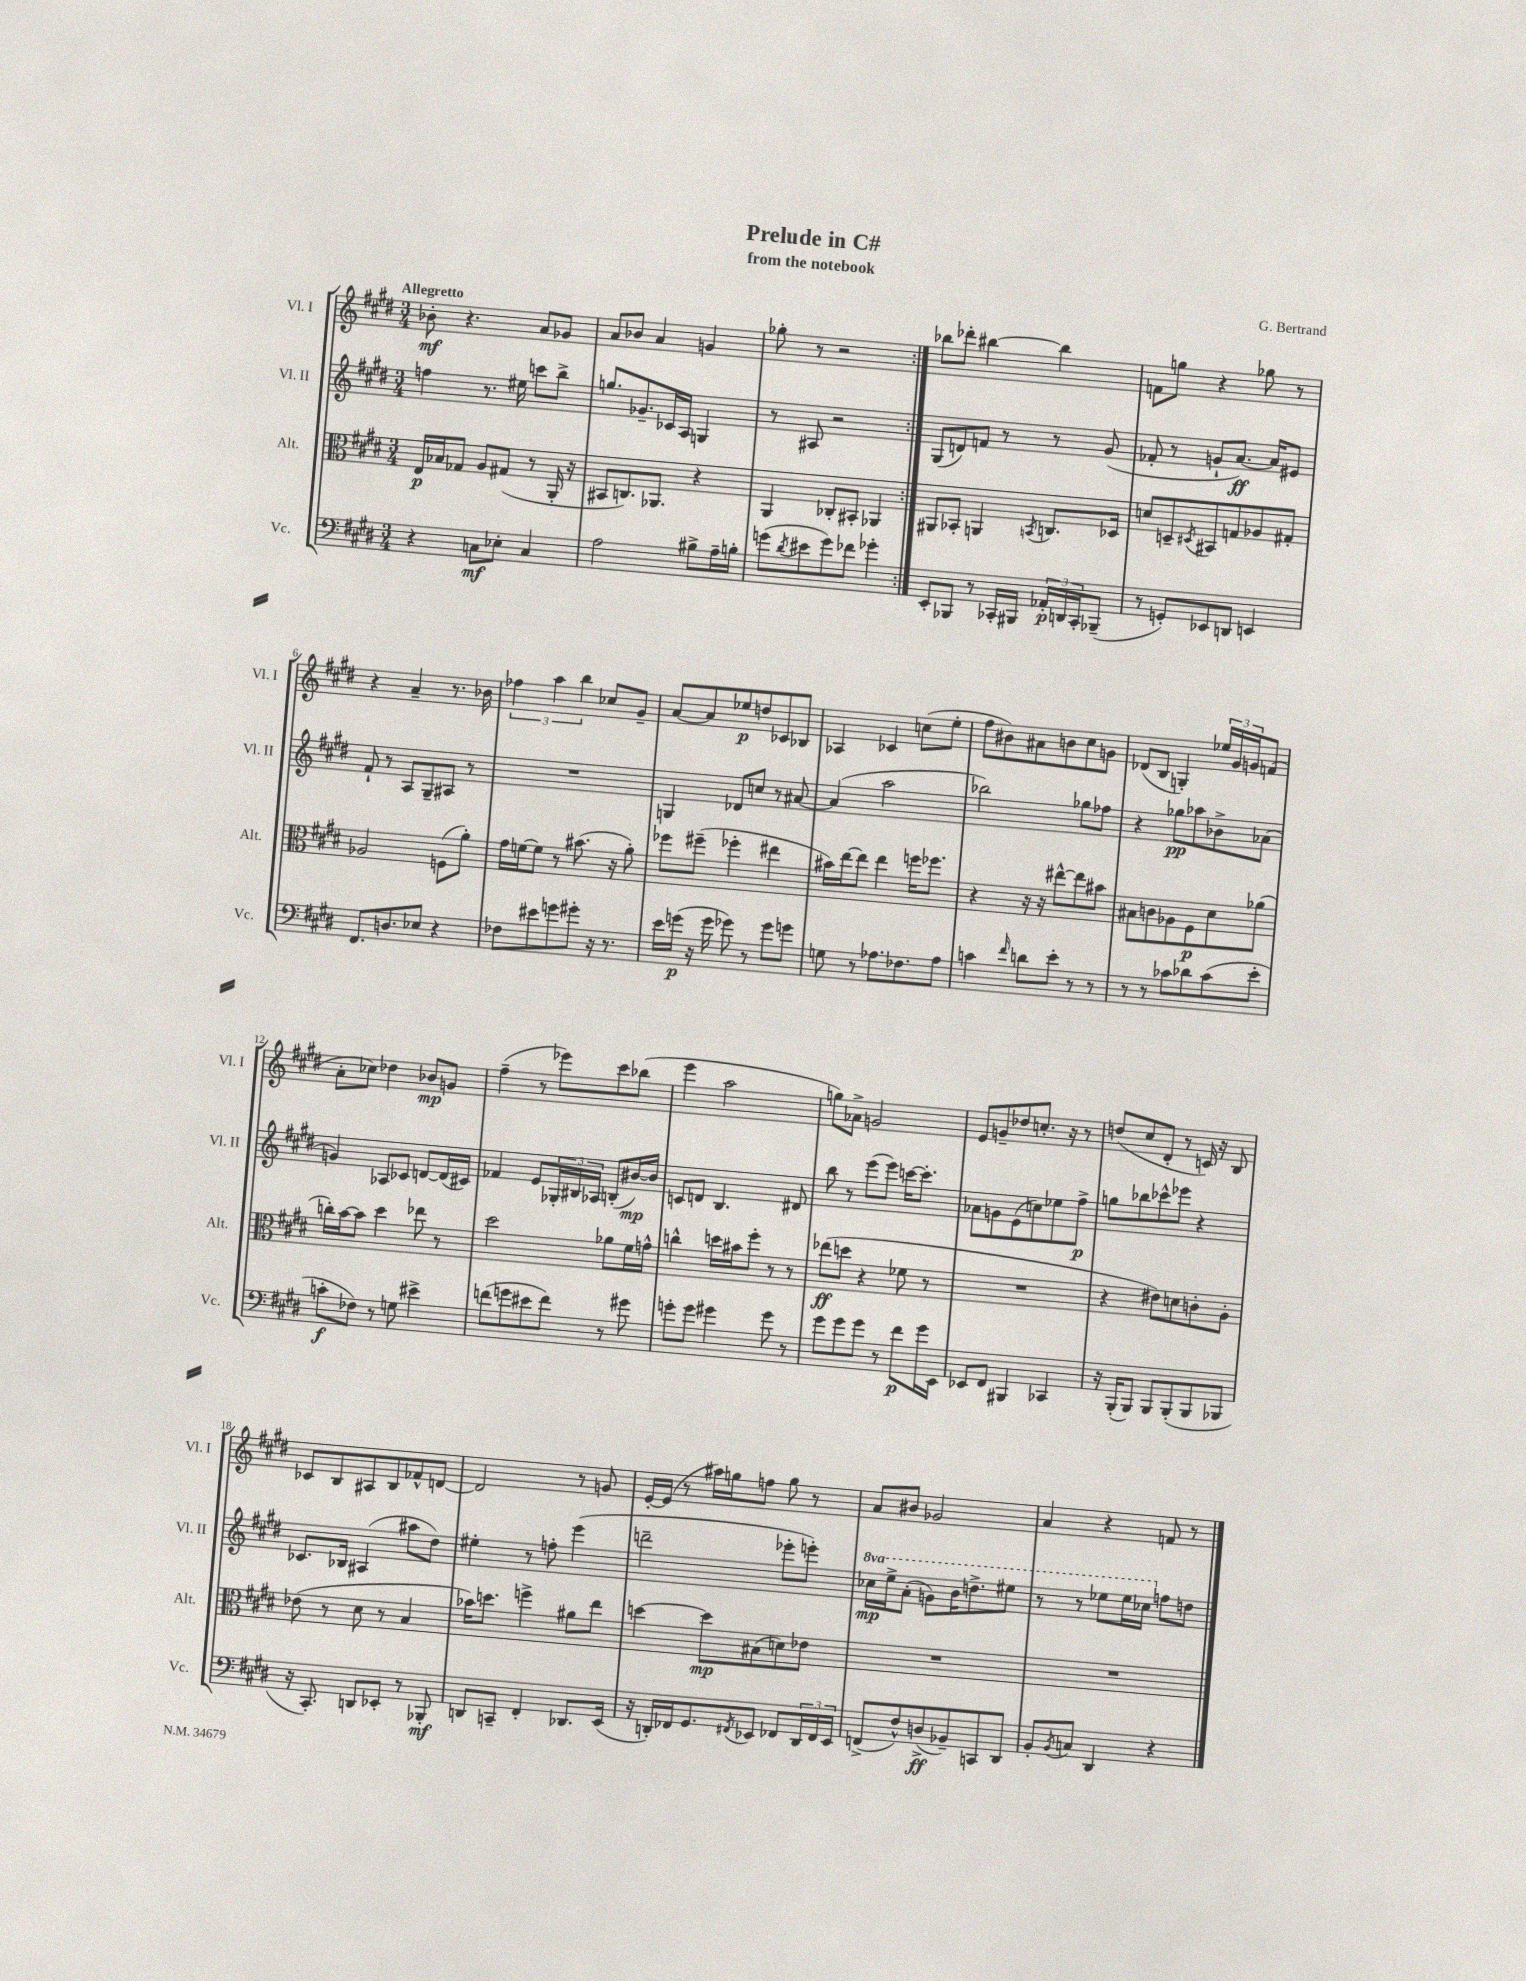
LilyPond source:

\header { title = "Prelude in C#" composer = "G. Bertrand" subtitle = "from the notebook" }
<<
\new StaffGroup <<
\new Staff = "s0" \with { instrumentName = "Vl. I" shortInstrumentName = "Vl. I" } {
    \clef treble \key e \major \numericTimeSignature \time 3/4 \tempo "Allegretto"
    \repeat volta 2 { bes'8-.\mf r4. a'8 ges'8 |
    a'8 bes'8 a'4 g'4 |
    ges''8-. r8 r2 | }
    bes''8 des'''8-. bis''4~ bis''4 |
    f'8 g''8 r4 ges''8 r8 |
    r4 a'4-- r8. bes'16 |
    \tuplet 3/2 { fes''4 a''4 b''4 } ces''8 gis'8-- |
    a'8~ a'8 ees''8\p d''8 ces'8 bes8 |
    aes4 ces'4 c''8( e''8-. |
    fis''8 bis'8) ais'8 b'8 cis''8 g'8 |
    des'8( b8 g4-.) \tuplet 3/2 { ees''16 gis'16 g'16 } f'8( |
    a'8-. ces''8) des''4 bes'8\mp g'8 |
    fis''4--( r8 ees'''8) cis'''8 bes''8( |
    e'''4 a''2 |
    g''8) aes'8-> g'2 |
    e'8 g'8-- des''8 c''8.-. r16 r8 |
    d''8( cis''8 dis'8-. r8 c'16) r16 b8 |
    ces'8 b8 ais8 b8 fes'8-^ d'8~ |
    d'2 r8 g'8 |
    e'16~-. e'16( r8 ais''16) g''16 f''8 g''8 r8 |
    a'8 bis'8 ges'2 |
    a'4 r4 f'8 r8 \bar "|." |
}
\new Staff = "s1" \with { instrumentName = "Vl. II" shortInstrumentName = "Vl. II" } {
    \clef treble \key e \major \numericTimeSignature \time 3/4 \set Staff.ottavationMarkups = #ottavation-simple-ordinals
    \repeat volta 2 { f''4 r8. eis''16 c'''8 b''8-> |
    g''8. ges'8.-- ces'16 a16 g4 |
    r8 ais8 r2 | }
    gis8( d'8) f'8 r8 r8 gis'8( |
    fes'8-. r8 g'8-! a'8.~\ff) a'16 eis'8 |
    fis'8-! r8 a8 gis8-- ais8 r8 |
    R2. |
    g4 des'8 c''8 r8 ais'8~ |
    ais'4( a''2 |
    bes''2) ges''8 fes''8 |
    r4 ges''8\pp aes''8 bes'8-> aes'8( |
    g'4) aes8 ces'8 d'8~ d'16( cis'16) |
    fes'4 e'8 \tuplet 3/2 { ges16-. bis16 aes16 } b8-.( bis'16~\mp) bis'16 |
    c'8 d'8 b4. dis'8 |
    b''8 r8 e'''8( e'''8) c'''16~ c'''8.-. |
    aes'8 g'8 e'8( c''8) ees''8 fis''8->\p |
    g''8 bes''8 ces'''8-^ ees'''8 r4 |
    ces'8. bes16 ais4( ais''8 dis''8) |
    eis''4-. r8 f''8-. e'''4( |
    d'''2-- ees'''8-. e'''8-.) |
    \ottava #1 ces'''16\mp e'''16-> a''8-.( g''8) b''16 d'''8.-> eis'''8 |
    r8 r8 ees'''8 ees'''16 ces'''16 \ottava #0 f''8 d''8 \bar "|." |
}
\new Staff = "s2" \with { instrumentName = "Alt." shortInstrumentName = "Alt." } {
    \clef alto \key e \major \numericTimeSignature \time 3/4
    \repeat volta 2 { e16\p bes16 ges8 a8 gis8( r8 a,16-. r16 |
    bis,8 c8.) aes,8. r4 |
    a,4 ces8-. bis,8-. aes,4 | }
    ais,8 bes,8-. a,4 \acciaccatura { b,8 } c8. des16 |
    d'8 d8-- \acciaccatura { dis8 } bis,8 g8 aes8 gis8-. |
    aes2 f8( a'8-.) |
    gis'16 f'16~ f'8 r8 bis'8.( r16 a'8-.) |
    fes''8 fis''8--( fes''4-. eis''4 |
    bis'16) e''16~ e''8 e''4 f''16 fes''8. |
    r4 r16 r16 eis''8~-^ eis''8 bis'8 |
    bis8 c'8 aes8 fis8\p dis'8 aes'8( |
    c''16-.) b'16~ b'8 dis''4 ees''8 r8 |
    dis''2 aes'8 fis'16 g'16-^ |
    c''4-^ d''16 bis'16 fis''8-. r8 r8 |
    ees''8\ff( d''8 r4 fes'8 r8 |
    R2. |
    r4 eis'8) d'8 c'8-. a8-. |
    ees'8( r8 dis'8 r8 b4 |
    bes'16) d''8. f''4-> ais'8 e''8 |
    d''4~ d''8\mp bis8( d'8) ees'8 |
    R2. |
    R2. \bar "|." |
}
\new Staff = "s3" \with { instrumentName = "Vc." shortInstrumentName = "Vc." } {
    \clef bass \key e \major \numericTimeSignature \time 3/4
    \repeat volta 2 { r4 c8\mf ees8-. c4 |
    a2 bis8-> a16-- b16-. |
    g'8( \acciaccatura { dis'8 } eis'8 g'8) fes'8 ges'4-. | }
    e,8-. bes,,8 r8 ces,16-. bis,,16 \tuplet 3/2 { aes,16-.\p d,16 ces,16-. } bes,,8--( |
    r8 g,8-.) ees,8 d,8 e,4 |
    fis,8. d8. ees8 r4 |
    fes8 eis'8 g'8 gis'8-. r16 r8. |
    e'16 g'16\p( r16 g'16 ges'8) r8 ges'8 g'8 |
    g8 r8 aes8. fes8. aes8 |
    c'4 \grace { fis'16 } d'8 e'8-. r8 r8 |
    r8 r8 ces'8 des'8 ces'8( e'8-. |
    c'8-.\f fes8) r8 g8 eis'4-> |
    f'8( g'8 eis'8 f'8) r8 gis'8 |
    g'8-. g'8 gis'4 gis'8 r8 |
    gis'8 gis'8 gis'8 r8 fis'8\p gis'16 e,16 |
    ees,8 fis,8 bis,,4 ces,4 |
    r16 b,,16-.( b,,8) b,,8 b,,8-.( b,,8 bes,,8 |
    r16 cis,8.-.) d,8 ees,8-. r8 bes,,8-.\mf |
    d,8 c,8-- fis,4-. des,8. e,16( |
    r16 d,16-.) fes,16 gis,8. \acciaccatura { fis,8 } ees,8 fes,8 \tuplet 3/2 { d,16 fes,16 ees,16 } |
    f,8->( fis8-^) d8->\ff( bes,8--) c,8 dis,8 |
    b,8-. \acciaccatura { b,8 } c8 dis,4 r4 \bar "|." |
}
>>
>>
